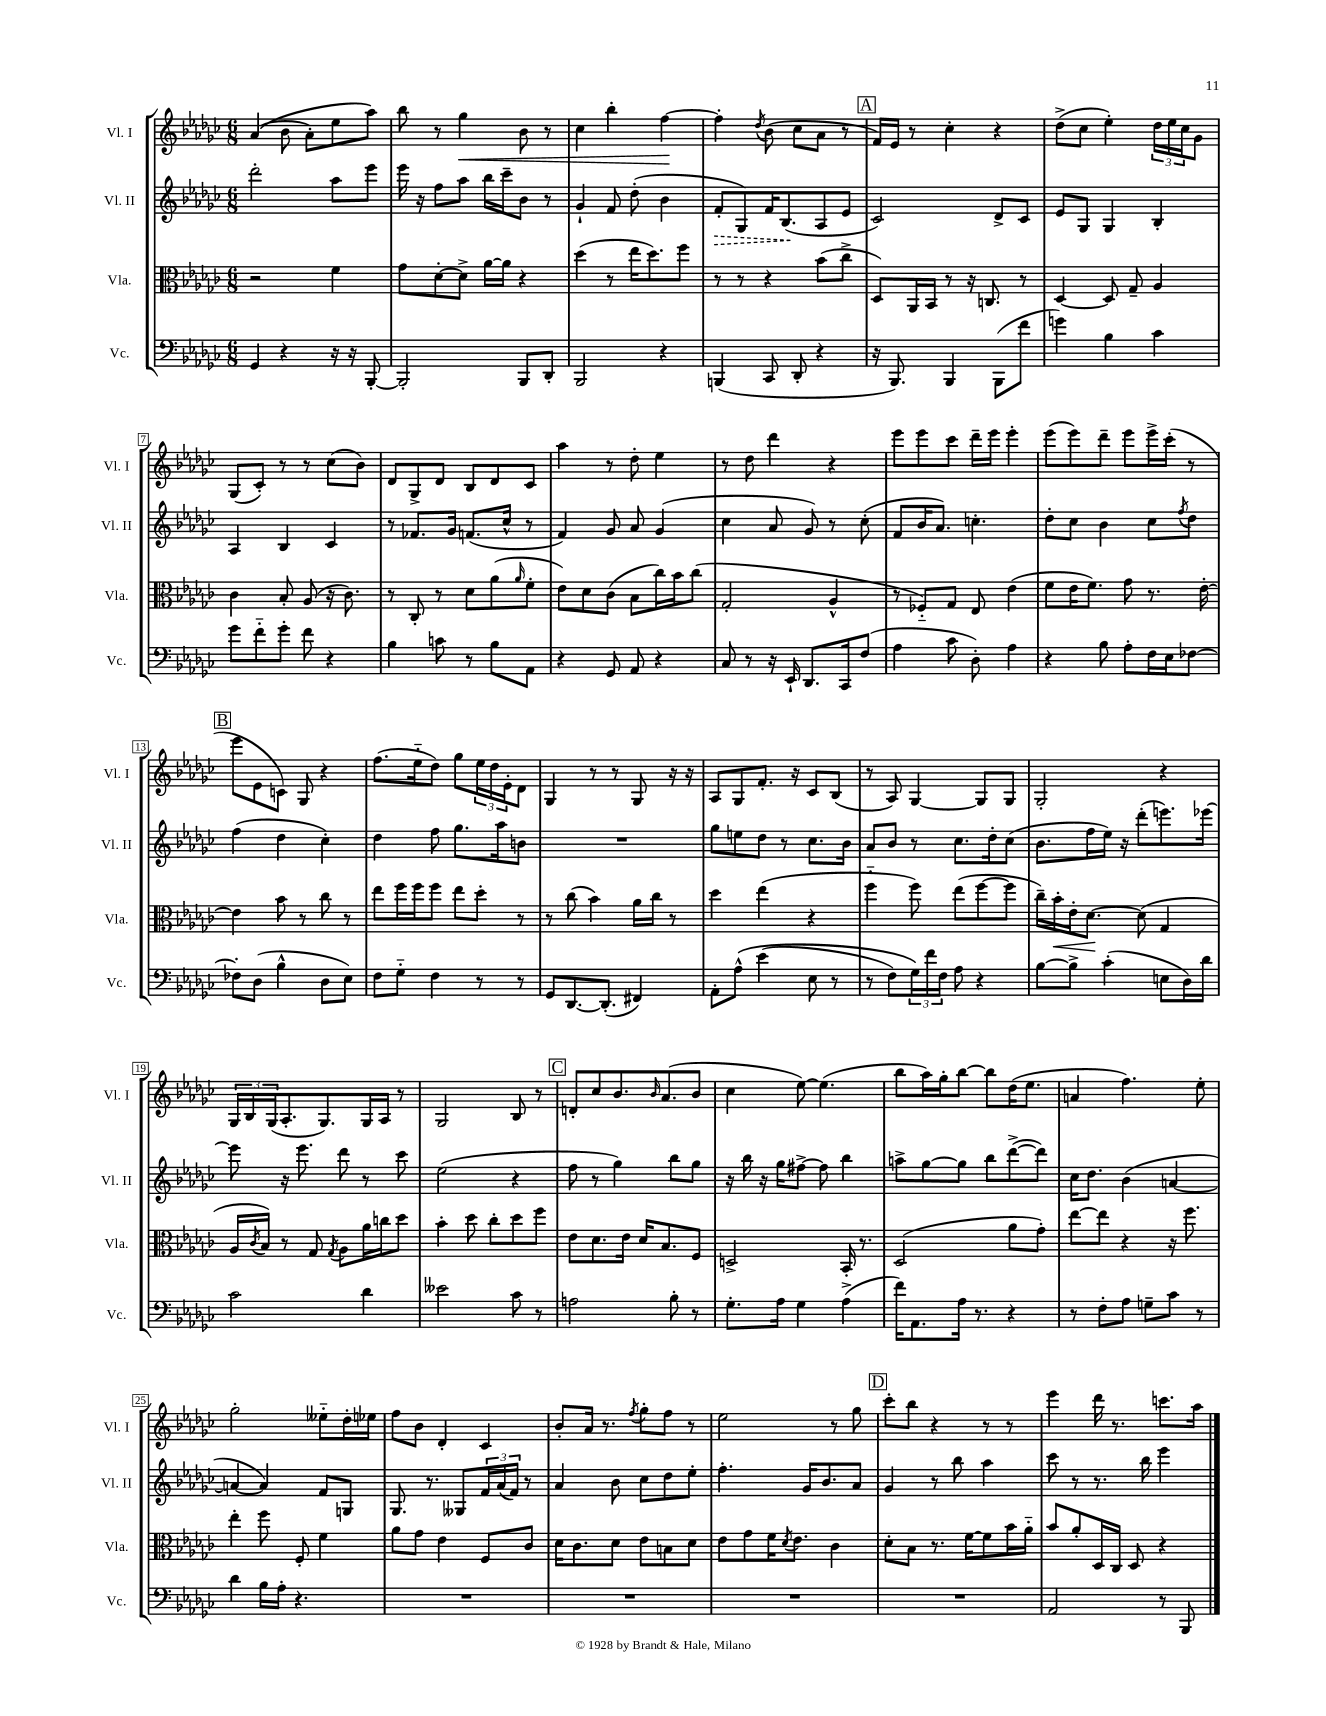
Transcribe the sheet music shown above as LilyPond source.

<<
\new StaffGroup <<
\new Staff = "s0" \with { instrumentName = "Vl. I" shortInstrumentName = "Vl. I" } {
    \clef treble \key ges \major \numericTimeSignature \time 6/8
    aes'4(\( bes'8 aes'8-.) ees''8 aes''8\) |
    bes''8 r8 ges''4\< bes'8 r8 |
    ces''4 bes''4-. f''4~\! |
    f''4-. \acciaccatura { des''8 } bes'8( ces''8 aes'8 r8 |
    \mark \markup { \box "A" } f'16) ees'16 r8 ces''4-. r4 |
    des''8->( ces''8 ees''4-.) \tuplet 3/2 { des''16 ees''16 ces''16 } ges'8 |
    ges8( ces'8-.) r8 r8 ces''8( bes'8) |
    des'8 ges8-> des'8 bes8 des'8 ces'8 |
    aes''4 r8 des''8-. ees''4 |
    r8 des''8 des'''4 r4 |
    ees'''8 ees'''8 ces'''8 des'''16-- ees'''16 ees'''4-. |
    ees'''8( ees'''8) des'''8-- ees'''8 ees'''16-> ces'''16-.( r8 |
    \mark \markup { \box "B" } ees'''8 ees'8 c'8) ges8 r4 |
    f''8.( ees''16-_ des''8) ges''8 \tuplet 3/2 { ees''16 des''16 ees'16-. } des'8 |
    ges4 r8 r8 ges8 r16 r16 |
    aes8 ges8 f'8.-. r16 ces'8 bes8( |
    r8 aes8) ges4~ ges8 ges8 |
    ges2-. r4 |
    \tuplet 3/2 { ges16 bes16 ges16( } aes8.-. ges8.) ges16 aes16 r8 |
    ges2 bes8 r8 |
    \mark \markup { \box "C" } d'8-. ces''8 bes'8. \grace { bes'16 } aes'8.( bes'8 |
    ces''4 ees''8~) ees''4.( |
    bes''8 aes''16) ges''16-. bes''8~ bes''8 des''16( ees''8. |
    a'4 f''4.) ees''8-. |
    ges''2-. eeses''8-_ des''16-. ees''16 |
    f''8 bes'8 des'4-. ces'4 |
    bes'8-. aes'16 r8. \acciaccatura { f''8 } ges''8-. f''8 r8 |
    ees''2 r8 ges''8 |
    \mark \markup { \box "D" } ces'''8-. bes''8 r4 r8 r8 |
    ees'''4 des'''16 r8. c'''8. aes''16 \bar "|." |
}
\new Staff = "s1" \with { instrumentName = "Vl. II" shortInstrumentName = "Vl. II" } {
    \clef treble \key ges \major \numericTimeSignature \time 6/8
    des'''2-. aes''8 ees'''8 |
    ees'''16 r16 f''8 aes''8 bes''16 ces'''16-- bes'8 r8 |
    ges'4-! f'8 des''8-.( bes'4 |
    \once \override Hairpin.style = #'dashed-line f'8-.\> ges8) f'16 bes8.\!( aes8 ees'8 |
    \mark \markup { \box "A" } ces'2) des'8-> ces'8 |
    ees'8 ges8 ges4 bes4-. |
    aes4 bes4 ces'4 |
    r8 fes'8. ges'16 f'8.( ces''16-^ r8 |
    f'4) ges'8 aes'8 ges'4( |
    ces''4 aes'8 ges'8) r8 ces''8-.( |
    f'8 bes'16 aes'8.) c''4.-. |
    des''8-. ces''8 bes'4 ces''8 \acciaccatura { f''8 } des''8 |
    \mark \markup { \box "B" } f''4( des''4 ces''4-.) |
    des''4 f''8 ges''8. aes''16 b'8 |
    R2. |
    ges''8 e''8 des''8 r8 ces''8. bes'16 |
    aes'8 bes'8 r8 ces''8. des''16-. ces''8( |
    bes'8. f''16 ees''16) r16 des'''8-.( e'''8.) ees'''16~ |
    ees'''8 r16 ees'''8. des'''8 r8 ces'''8 |
    ees''2( r4 |
    \mark \markup { \box "C" } f''8 r8 ges''4) bes''8 ges''8 |
    r16 bes''16 r16 ges''16 fis''8~-> fis''8 bes''4 |
    a''8-> ges''8~ ges''8 bes''8 des'''8~->( des'''8) |
    ces''16 des''8. bes'4( a'4~ |
    a'4~ a'4) f'8 g8 |
    ges8. r8. geses8 \tuplet 3/2 { f'16 aes'16( f'16) } r8 |
    aes'4 bes'8 ces''8 des''8 ees''8-. |
    f''4.-. ges'16 bes'8. aes'8 |
    \mark \markup { \box "D" } ges'4 r8 bes''8 aes''4 |
    ces'''8 r8 r8. bes''16 ees'''4 \bar "|." |
}
\new Staff = "s2" \with { instrumentName = "Vla." shortInstrumentName = "Vla." } {
    \clef alto \key ges \major \numericTimeSignature \time 6/8
    r2 f'4 |
    ges'8 des'8~-. des'8-> aes'16~ aes'16 r4 |
    des''4( r8 ees''16 des''8.) f''8 |
    r8 r8 r4 bes'8( ces''8-> |
    \mark \markup { \box "A" } des8) aes,16 bes,16 r8 r16 c8. r8 |
    des4~ des8 ges8-- aes4 |
    ces'4 bes8-. aes8( r16 ces'8.) |
    r8 ces8-. r8 des'8 aes'8( \grace { aes'16 } f'8-. |
    ees'8) des'8 ces'8( bes8 ces''16) bes'16 ces''8( |
    ges2-. aes4-^ |
    r8 fes8-_) ges8 ees8 ees'4( |
    f'8 ees'16 f'8.) ges'8 r8. ees'16~-. |
    \mark \markup { \box "B" } ees'4 bes'8 r8 ces''8 r8 |
    ees''8 f''16 f''16 f''8 ees''8 des''8-. r8 |
    r8 ces''8( bes'4) aes'16 ces''16 r8 |
    des''4 ees''4( r4 |
    f''4-_ f''8) ees''8( f''8~ f''8 |
    ces''16--) bes'16-.\< ees'16-. des'8.~\! des'8( ges4 |
    aes16 \acciaccatura { ces'8 } bes16) r8 ges8 \acciaccatura { ges8 } aes8 aes'16 c''16 des''8 |
    bes'4-. des''8 ces''8-. des''8 f''8 |
    \mark \markup { \box "C" } ees'8 des'8. ees'16 des'16 bes8. f8 |
    d2-> bes,16-. r8. |
    des2( aes'8 ges'8-.) |
    ees''8~ ees''8 r4 r16 f''8. |
    ees''4-. f''8 f8-. f'4 |
    aes'8 ges'8 ees'4 f8 ces'8 |
    des'16 ces'8. des'8 ees'8 b8 des'8 |
    ees'8 ges'8 f'16 \acciaccatura { des'8 } ees'8. ces'4 |
    \mark \markup { \box "D" } des'8-. bes8 r8. f'16~ f'8 bes'16 aes'16-_ |
    bes'8 aes'8-. des16 ces16 des8 r4 \bar "|." |
}
\new Staff = "s3" \with { instrumentName = "Vc." shortInstrumentName = "Vc." } {
    \clef bass \key ges \major \numericTimeSignature \time 6/8
    ges,4 r4 r16 r16 bes,,8~-. |
    bes,,2-. bes,,8 des,8-. |
    bes,,2 r4 |
    b,,4( ces,8 des,8-. r4 |
    \mark \markup { \box "A" } r16 bes,,8.) bes,,4 bes,,8( f'8 |
    g'4) bes4 ces'4 |
    ges'8 f'8-_ ges'8-. f'8 r4 |
    bes4 c'8 r8 bes8 aes,8 |
    r4 ges,8 aes,8 r4 |
    ces8 r8 r16 ees,16-! des,8. ces,16 f8( |
    aes4 ces'8 des8-.) aes4 |
    r4 bes8 aes8-. f16 ees16 fes8~ |
    \mark \markup { \box "B" } fes8-. des8( bes4-^ des8 ees8) |
    f8 ges8-_ f4 r8 r8 |
    ges,8 des,8.~ des,8.-.( fis,4) |
    aes,8-. aes8-^\( ees'4( ees8 r8 |
    r8 f8) \tuplet 3/2 { ges16\) f'16 f16 } aes8 r4 |
    bes8~ bes8-> ces'4-.( e8 des16) des'16 |
    ces'2 des'4 |
    eeses'2 ces'8 r8 |
    \mark \markup { \box "C" } a2 bes8-. r8 |
    ges8.-. aes16 ges4 aes4->( |
    f'16) aes,8. aes16 r8. r4 |
    r8 f8-. aes8 g8-- ces'8 r8 |
    des'4 bes16 aes16-. r4. |
    R2. |
    R2. |
    R2. |
    \mark \markup { \box "D" } R2. |
    aes,2 r8 bes,,8 \bar "|." |
}
>>
>>
\layout { \context { \Score \override BarNumber.stencil = #(make-stencil-boxer 0.1 0.3 ly:text-interface::print) } }
